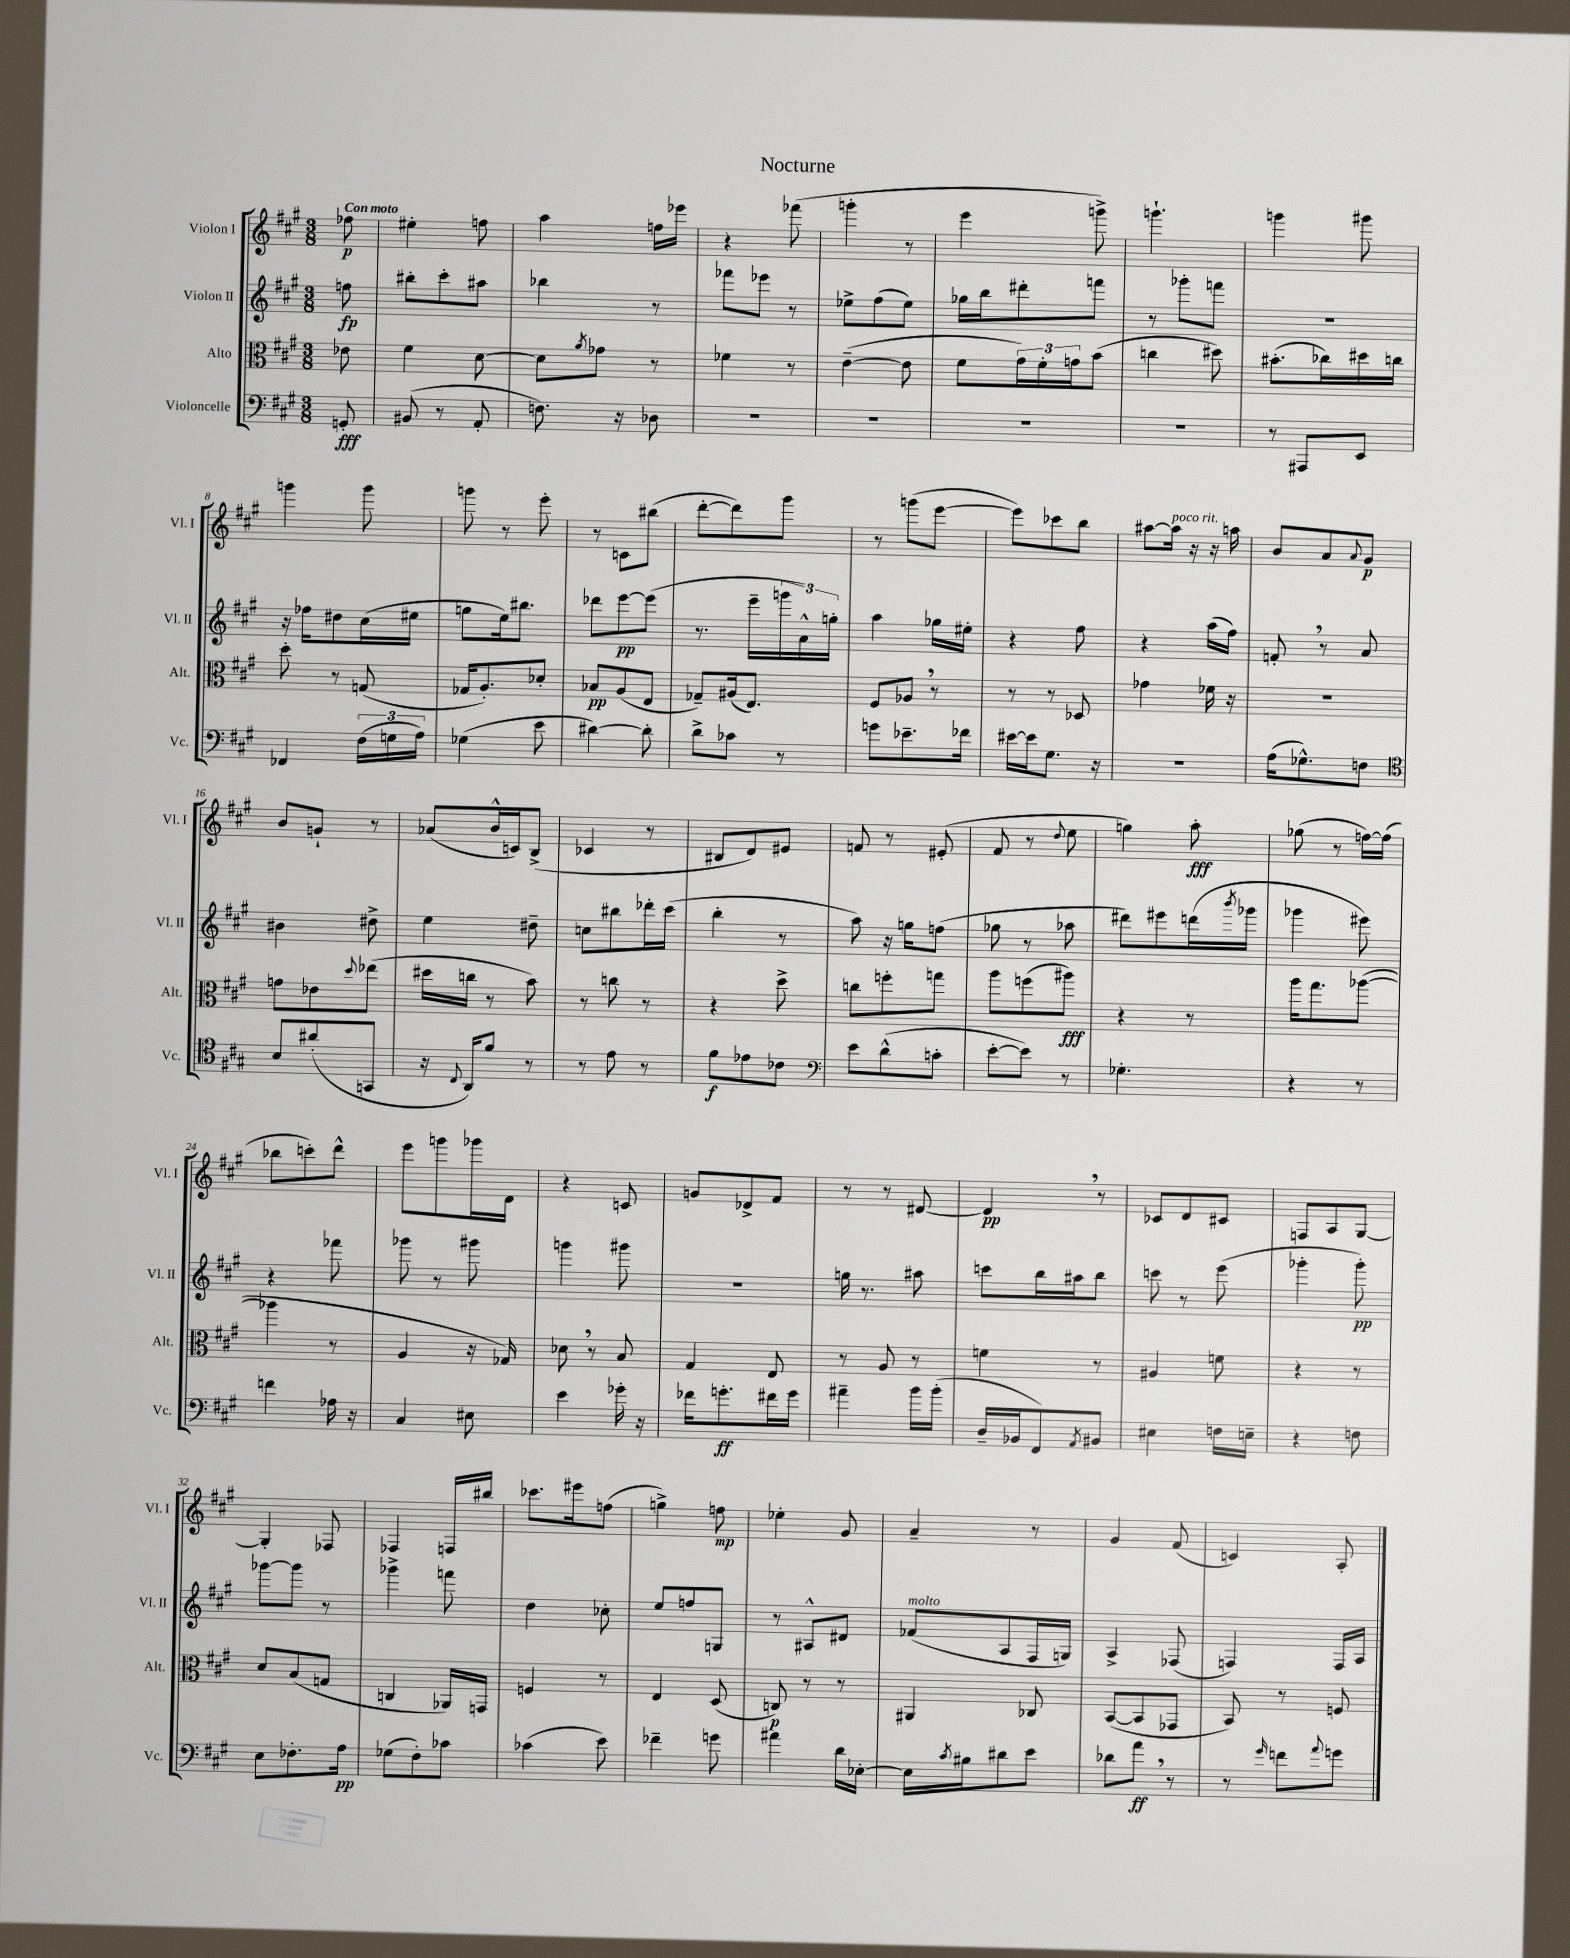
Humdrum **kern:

**kern	**kern	**kern	**kern
*staff4	*staff3	*staff2	*staff1
*clefF4	*clefC3	*clefG2	*clefG2
*k[f#c#g#]	*k[f#c#g#]	*k[f#c#g#]	*k[f#c#g#]
*M3/8	*M3/8	*M3/8	*M3/8
8GG'/	8e-\	8ff\	8ff-\
=	=	=	=
(8BB#/	4f#\	8bb#'\L	4ee#'\
8r	.	8ccc#'\	.
8AA'/	[8d\	8aa#\J	8ff\
=	=	=	=
8.F\)	8d\]L	4bb-\	4aa\
.	8qa/	.	.
.	8g-\J	.	.
16r	.	.	.
8D-\	8r	8r	16ff\LL
.	.	.	16eee-\JJ
=	=	=	=
4.r	4f-\	8fff-\L	4r
.	.	8eee-\J	.
.	8r	8r	(8fff-\
=	=	=	=
4.r	([4e~\	8ee-^\L	4ggg'\
.	.	(8ff#\	.
.	8e\]	8ee-\J)	8r
=	=	=	=
4.r	8f#\L	16gg-\LL	4eee\
.	.	16bb\J	.
.	24g#\L)	8ddd#'\	.
.	24f#'\	.	.
.	24g\J	.	.
.	(8b\J	8fff\J	8ggg^\)
=	=	=	=
4.r	4cc\	8r	4.ggg`\
.	.	8ggg-'\L	.
.	8dd#\)	8fff\J	.
=	=	=	=
8r	(8.b#'\L	4.r	4ggg\
8AAA#/L	.	.	.
.	16cc-\L)	.	.
8EE/J	16dd#\	.	8ggg#\
.	16cc\JJ	.	.
=	=	=	=
4FF-/	8dd'\	16r	4ggg\
.	.	16ff-\LK	.
.	8r	8dd#\	.
(24F#\LL	(8G/	(16cc#\L	8ggg\
24G\	.	.	.
.	.	16ee#\JJ	.
24A\JJ)	.	.	.
=	=	=	=
(4G-\	16G-/LK	8gg\L	8ggg\
.	8.A'/)	.	.
.	.	16ee\k)	8r
.	.	8.bb#\J	.
8e\	8d-'/J	.	8eee'\
=	=	=	=
[4d#\)	8B-/L	8ddd-\L	8r
.	(8A/	[8eee\	8c\L
8d#'\]	8E/J	(8eee\]J	(8bb#\J
=	=	=	=
8d^\L	8G-~/L)	8.r	[8ddd'\L
8c-\J	(16A#/k	.	8ddd\])
.	8.E/J)	16eee~\LL	.
8r	.	24ggg\	8ggg#\J
.	.	24a^^\)	.
.	.	24gg'\JJ	.
=	=	=	=
8g\L	8F#/L	4aa\	8r
8.e-~\	8A-/J	.	(8ggg\L
.	8r	16gg-\LL	[8eee\J
16f-\Jk	.	16ee#'\JJ	.
=	=	=	=
[16e#\LL	8r	4r	8eee\]L)
16e#\]J	.	.	.
8.G#\J	8r	.	8ccc-\
.	8D-/	8ff#\	8bb\J
16r	.	.	.
=	=	=	=
4.r	4g-\	4r	[8aa#\L
.	.	.	16aa#\]Jk
.	.	.	16r
.	16f-\	(16aa\LL	16r
.	16r	16ff#\JJ)	16aa\
=	=	=	=
(16A\LK	4.r	8f'/	8b/L
8.G-^^\)	.	.	.
.	.	8r	8a/
.	.	.	8qqa/
8F\J	.	8a/	8g#/J
=	=	=	=
*clefC4	*	*	*
8B/L	8g\L	4b#\	8b/L
(8a#'/	8e-\	.	8g`/J
.	8qqdd/	.	.
8GG/J	(8ee-\J	8dd#^\	8r
=	=	=	=
16r	16dd#\LL	4ee\	(8a-/L
8qqC#/	.	.	.
16AA/LK)	16cc\JJ	.	.
8f#/J	8r	.	16b^^/L
.	.	.	16c/J)
8r	8b\)	8dd#~\	(8B^/J
=	=	=	=
8r	8r	8cc\L	4c-/
8e\	8cc\	8bb#\	.
8r	8r	16ddd-'\L	8r
.	.	(16ccc#\JJ	.
=	=	=	=
8f#\L	4r	4bb'\	8B#/L
8e-\	.	.	8d/)
8c-\J	8dd^\	8r	8e#/J
=	=	=	=
*clefF4	*	*	*
8e\L	8cc\L	8aa\)	8f/
(8d^^\	8ff'\	16r	8r
.	.	16gg\LK	.
8c'\J	8gg\J	(8ff\J	(8e#'/
=	=	=	=
[8e'\L	8aa\L	8gg-\	8f#/
8e\]J)	(8ff\	8r	8r
.	.	.	8qqdd/
8r	8aa#\J)	8aa-\	8ee\
=	=	=	=
4.G-'\	4r	8ddd#\L)	4gg\)
.	.	8eee#\	.
.	8r	(16ddd\L	8aa'\
.	.	8qbbb/	.
.	.	16ggg-\JJ	.
=	=	=	=
4r	16aa\LK	4ggg-\	(8gg-\
.	8.gg#\	.	.
.	.	.	8r
8r	([8aa-\J	8eee#\)	[16ff\LL)
.	.	.	(16ff\]JJ
=	=	=	=
4f\	4aa-\]	4r	8bb-\L
.	.	.	8ccc'\)
16A-\	8r	8fff-\	8ddd^^\J
16r	.	.	.
=	=	=	=
4C#/	4A/	8ggg-\	8eee\L
.	.	8r	8ggg\
8E#\	16r	8ggg#\	16ggg-\L
.	16G-/)	.	16d\JJ
=	=	=	=
4e\	8d-\	4ggg\	4r
.	8r	.	.
16g-'\	8B/	8ggg#\	8c/
16r	.	.	.
=	=	=	=
16f-\LK	4G#/	4.r	8g/L
8.g'\	.	.	.
.	.	.	8d-^/
16f#\L	8E/	.	8f#/J
16g\JJ	.	.	.
=	=	=	=
4a#~\	8r	16gg\	8r
.	.	8.r	.
.	8A/	.	8r
16b\LL	8r	8aa#\	[8d#/
(16b'\JJ	.	.	.
=	=	=	=
16D~/LL	4f\	8ccc\L	4d#/]
16BB-/J	.	.	.
8FF#/)	.	16bb\L	.
.	.	16aa#\J	.
8qAA/	.	.	.
8BB#/J	8r	8bb\J	8r
=	=	=	=
4E#\	4A#/	8ccc\	8c-/L
.	.	8r	8d/
16F\LL	8f\	(8eee\	8c#/J
16E~\JJ	.	.	.
=	=	=	=
4r	4r	4ggg-'\	8F/L
.	.	.	8A/
8F\	8r	8ggg-'\)	[8G#/J
=	=	=	=
8E\L	8d/L	[8ggg-\L	4G#'/]
8.F-'\	(8B/	8ggg-\]J	.
.	8G/J	8r	8F-/
16A\Jk	.	.	.
=	=	=	=
(8G-\L	4C/	4ggg-^\	4F-/
8F#'\)	.	.	.
8c-\J	16AA-/LL)	8fff\	16F/LL
.	16GG/JJ	.	16bb#/JJ
=	=	=	=
(4c-\	4F/	4dd\	8.ccc-\L
.	.	.	16eee#\k
8e\)	8r	8cc-'\	(8ff\J
=	=	=	=
4f-~\	4E/	8ee/L	4gg^\)
.	.	8ff/	.
8g\	(8D/	8G/J	8ff\
=	=	=	=
4a#\	8C/)	8r	4ee-'\
.	8r	8A#^^/L	.
16d\LL	8r	8d#/J	8g#/
[16E-'\JJ	.	.	.
=	=	=	=
16E-\]LL	4AA#/	(8f-/L	4a~/
8qc#/	.	.	.
16B#\J	.	.	.
8d#\	.	8A/	.
8e\J	8C-/	16F#/L	8r
.	.	16G/JJ)	.
=	=	=	=
8d-\L	([8BB/L	4A^/	4g#/
8a\J	8BB/]	.	.
8r	8GG-/J	(8F-/	(8f#/
=	=	=	=
8r	8BB/)	4F/)	4c/)
16qqg#/	.	.	.
8f\L	8r	.	.
8qqa/	.	.	.
8g\J	8F/	16F/LL	8A'/
.	.	16A/JJ	.
==	==	==	==
*-	*-	*-	*-
